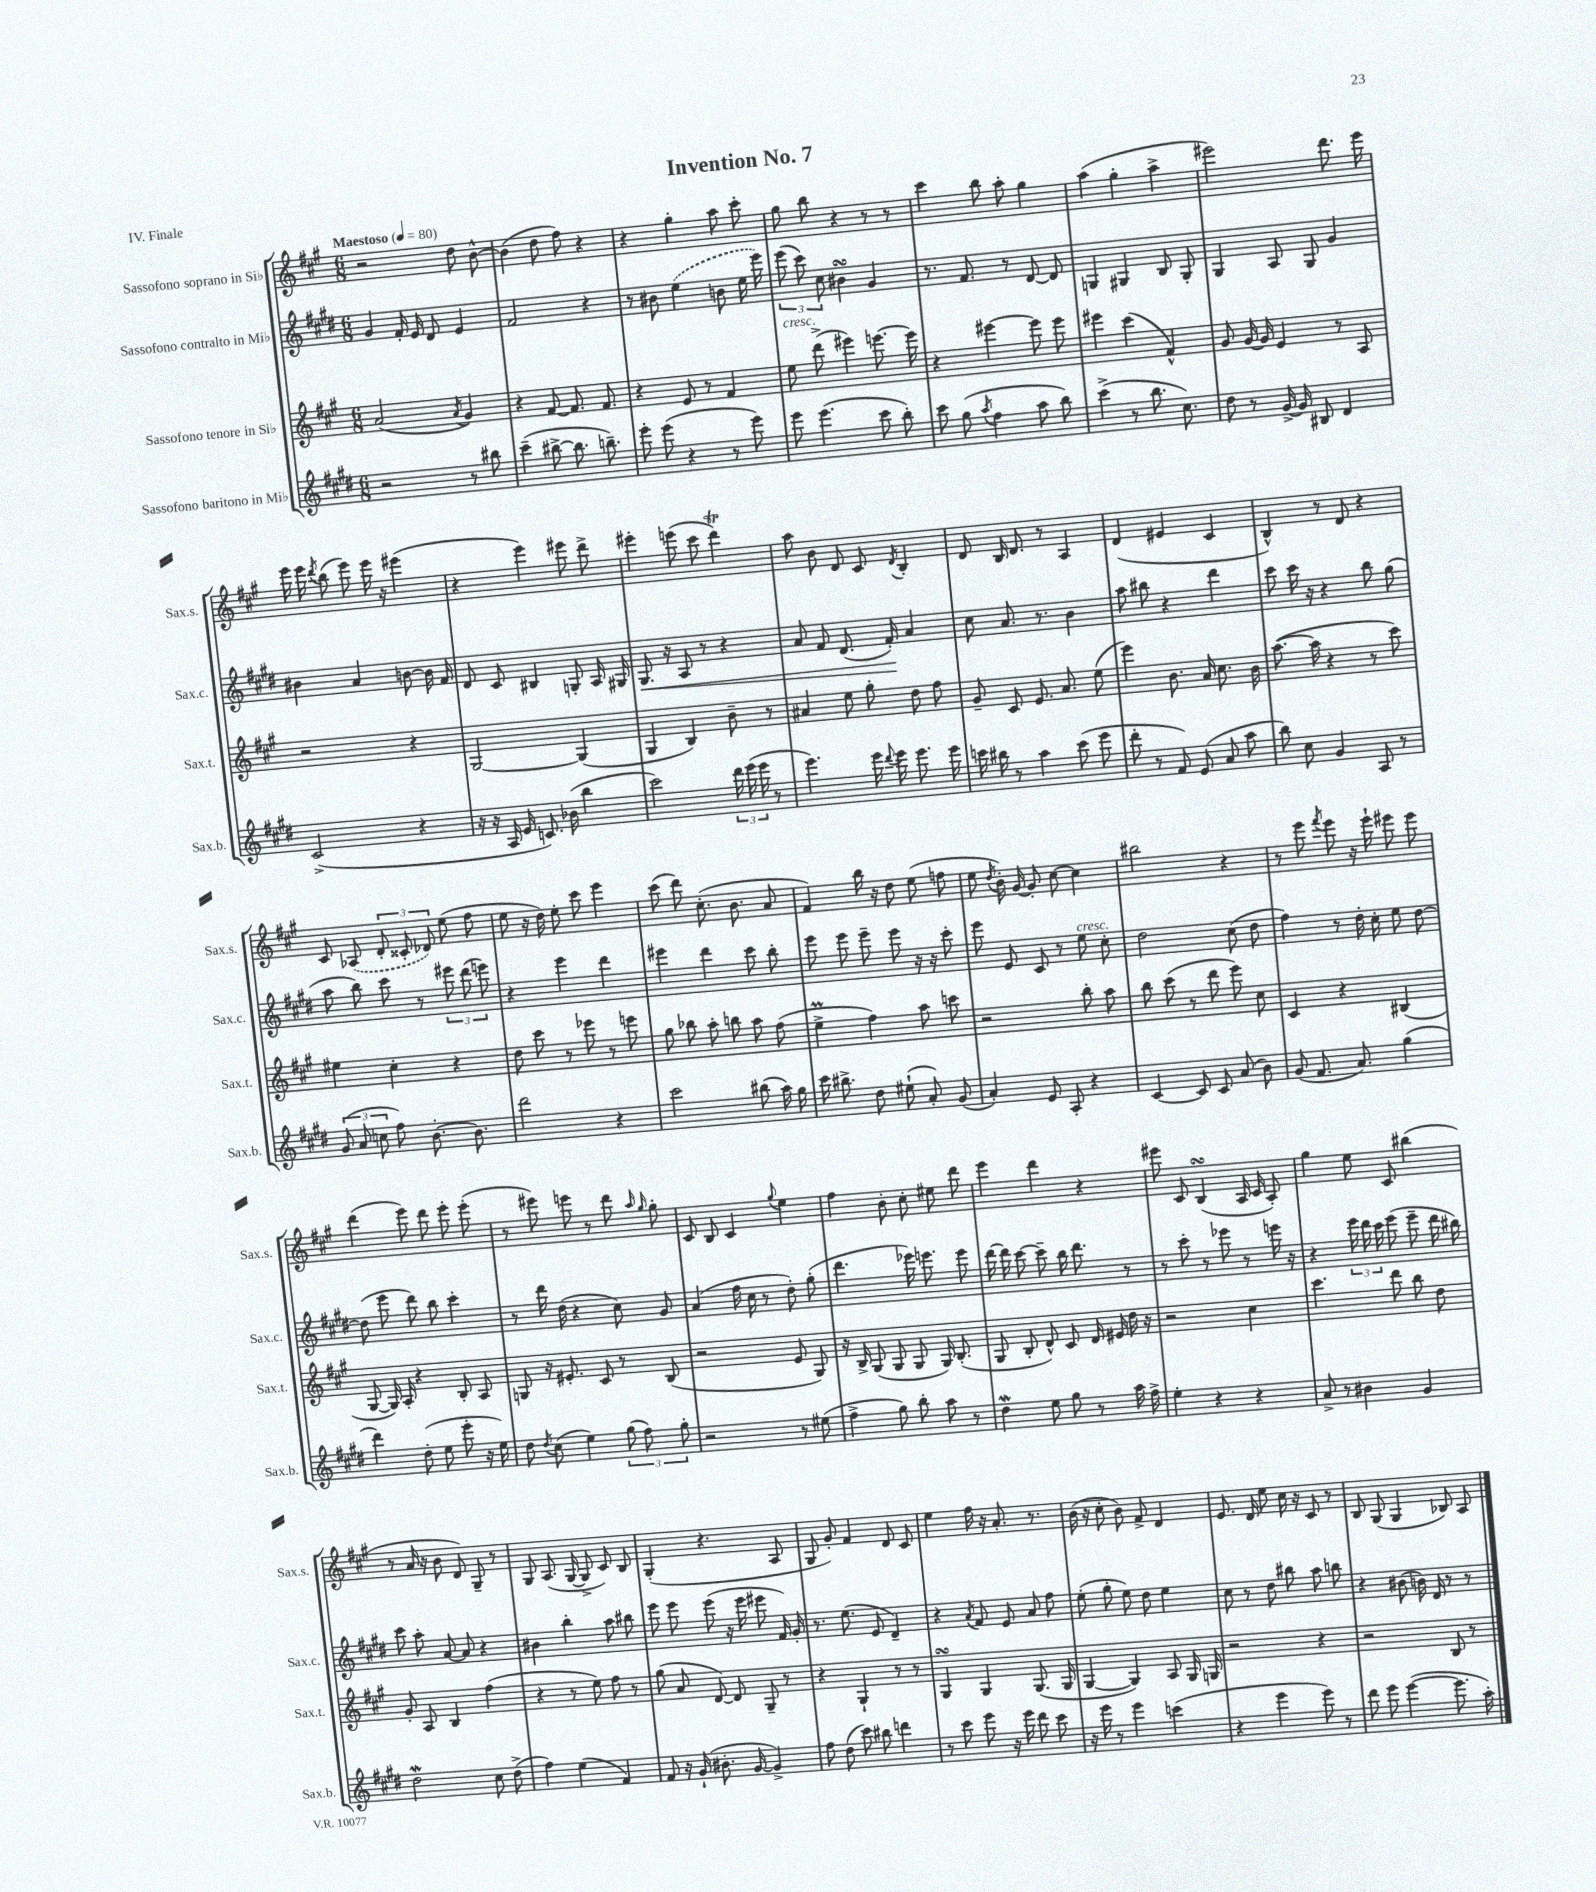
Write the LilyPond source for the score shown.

\header { title = "Invention No. 7" piece = "IV. Finale" }
<<
\new StaffGroup <<
\new Staff = "s0" \with { instrumentName = "Sassofono soprano in Sib" shortInstrumentName = "Sax.s." } {
    \clef treble \key a \major \numericTimeSignature \time 6/8 \tempo "Maestoso" 4 = 80
    \autoBeamOff r2 d''8 b'8~-^ |
    b'4( d''8 fis''8) r4 |
    r4 gis''4-. a''8 cis'''8-. |
    gis''8 b''8 r4 r8 r8 |
    cis'''4 b''8 a''8-. gis''4 |
    a''4( gis''4-. a''4-> |
    eis'''2) d'''8. eis'''16 |
    e'''16 e'''16 \acciaccatura { d'''8 } b''8( e'''8) e'''16 r16 eis'''4( |
    r4 e'''4) eis'''8 d'''8-> |
    eis'''4-. e'''8( cis'''8 d'''4\trill) |
    a''8 b'8 d'8 cis'8 \acciaccatura { d'8 } b4-. |
    d'8 b16 d'8. r8 a4 |
    d'4( eis'4 cis'4 |
    b4-^) r8 d'8 r4 |
    cis'8 \once \slurDashed aes8( \tuplet 3/2 { d'8-. cisis'8-. des'8) } e''8( fis''8 |
    e''8 r16 d''16) e''8-. cis'''8 e'''4 |
    cis'''8( d'''8) cis''8.-.( b'8. a'8 |
    fis'4) b''16 r16 d''8 e''8( f''8 |
    e''8 \acciaccatura { d''8 } b'16-.) gis'16~ gis'8-. cis''8~ cis''4 |
    bis''2 r4 |
    r8 e'''8 \acciaccatura { fis'''8 } e'''8 r16 e'''16-! eis'''8 eis'''8 |
    d'''4( e'''8) d'''8 e'''8-. e'''8-.( |
    r8 eis'''8) e'''8 r8 d'''8 \grace { a''16 gis''16 } gis''8-. |
    cis'8 b8 cis'4 \appoggiatura { gis''8 } e''4 |
    fis''4 b'8-. cis''8-. eis''8 d'''8 |
    e'''4 d'''4 r4 |
    eis'''8 cis'8 b4\turn( a16 cis'16 a8-.) |
    gis''4 e''8 cis'8 bis''4( |
    r8 a'16 r16 b'8 d'8) gis8-- r8 |
    gis8 a8.( gis16~ gis8-> cis'8) b8 |
    gis4-.( r4. a8 |
    gis8 gis'8-.) fis'4 d'8 cis'8 |
    e''4 fis''16 r16 a'8.-. r8. |
    b'16( r16 cis''8-. b'8) fis'8-> d'4 |
    e'8. d'16 e''8 cis''16 r16 cis'8 r8 |
    b8 gis8( gis4 bes8) a8 \bar "|." |
}
\new Staff = "s1" \with { instrumentName = "Sassofono contralto in Mib" shortInstrumentName = "Sax.c." } {
    \clef treble \key e \major \numericTimeSignature \time 6/8
    \autoBeamOff gis'4 fis'16-. e'16 dis'8 e'4 |
    fis'2 r4 |
    r8 bis'8 \once \slurDashed e''4( b'8 e''16 e'''16) |
    \tuplet 3/2 { e'''8( cis'''8) cis''8 } bis'4\turn gis'4 |
    r8. fis'8. r8 dis'8~ dis'8 |
    g4 gis4 b8 gis8-. |
    gis4 a8 gis8 gis'4 |
    bis'4 a'4 b'8~ b'16 fis'16 |
    dis'8 cis'8 bis4 g8-. a16 gis16 |
    gis8.\< r16 a8 r8 r4 |
    a'8 fis'8 dis'8.( fis'16-.\!) a'4 |
    cis''8 a'8. r8. b'4 |
    a''8 bis''8 r4 dis'''4 |
    cis'''8 cis'''16 r16 r4 b''8 gis''8( |
    a''8 b''8) cis'''8 r8 \tuplet 3/2 { eis'''8 dis'''8( e'''8) } |
    r4 e'''4 dis'''4 |
    eis'''4 dis'''4 cis'''8 b''8-. |
    e'''8 e'''8 e'''8-- e'''8 r16 r16 cis'''8-. |
    e'''8 e'8 cis'8 r8 e''8^\markup { \italic "cresc." } cis''8-. |
    dis''2 cis''8( dis''8 |
    fis''4) r8 dis''16-. cis''16-. e''8 dis''8~ |
    dis''8( e'''8 dis'''8) b''8 cis'''4-. |
    r8 dis'''16 dis''16( r4 cis''8) gis'8 |
    a'4( fis''16 cis''16 r8 dis''8-.) gis''8-.( |
    dis'''4. ees'''16) e'''8. e'''8 |
    dis'''16~ dis'''16 cis'''8~ cis'''8-- b''16 dis'''8. r8 |
    r8 cis'''8-. r8 ees'''8 r8 e'''16 r16 |
    r4 \tuplet 3/2 { e'''16 dis'''16 cis'''16 } e'''8( e'''8-- dis'''16 bis''16) |
    cis'''8 a''8-. a'8~ a'8 r4 |
    bis'4 b''4-. a''8 bis''8 |
    e'''8 e'''8 e'''8( r16 e'''16 eis'''8 fis'16) gis'16-. |
    r8. e''8.( e'8 dis'4--) |
    r4 \acciaccatura { a'8 } fis'8 e'8 a'8 fis''8 |
    e''8-.( gis''8-. e''8) dis''8 e''4 |
    cis''8 r8 dis''8 bis''8 a''8 b''8 |
    r4 bis'8( b'16) dis'16 r8 r8 \bar "|." |
}
\new Staff = "s2" \with { instrumentName = "Sassofono tenore in Sib" shortInstrumentName = "Sax.t." } {
    \clef treble \key a \major \numericTimeSignature \time 6/8
    \autoBeamOff a'2( \acciaccatura { a'8 } gis'4) |
    r4 fis'8~ fis'8. fis'8. |
    r4 e'8 r8 fis'4 |
    e''8^\markup { \italic "cresc." } d'''8->( eis'''4) e'''8.~ e'''16 |
    r4 eis'''4~ eis'''8 eis'''8 |
    eis'''4 cis'''4( fis'4-^) |
    gis'8 gis'16~ gis'16 e'4 r8 a8 |
    r2 r4 |
    gis2~ gis4( |
    gis4 b4) b'8-- r8 |
    ais'4 e''8 gis''8-. d''8 fis''8 |
    gis'8-- cis'8 e'8. a'8. e''8( |
    e'''4) b'8. a'16 cis''8. b'16 |
    a''8.~( a''16 r4 r8 cis'''8) |
    eis''4 cis''4-. r4 |
    d''8 cis'''8 r8 ees'''8 r8 e'''8 |
    gis''8 bes''8 a''8-. b''8 a''8 fis''8( |
    e''4->\prall fis''4) a''8 c'''8 |
    r2 b''8-. a''8 |
    b''8 cis'''8( r8 d'''8 e'''8) cis''8 |
    cis'4 r4 bis4( |
    gis8~ gis16) a16-. r4 b8-. a8 |
    g8 r16 eis'8.-. cis'8 r8 b8( |
    r2 e'8 gis8) |
    r16 b16-> gis8( gis8 gis8 gis16) b8.-.( |
    gis8 b8-. d'8-^) cis'8 d'16 eis'16 d''16 r16 |
    r2 cis''4 |
    cis'''4. d'''8 b''8 d''8 |
    gis'8-. a8 b4 fis''4( |
    r4 r8 e''8) fis''8 r8 |
    gis''8( a'8 d'8~) d'8 gis8-- r8 |
    r4 gis4-! r8 r8 |
    gis4\turn gis4 gis8.( gis16 |
    gis4~ gis4) a8 gis16 g16 |
    r2 r4 |
    r2 b8 r8 \bar "|." |
}
\new Staff = "s3" \with { instrumentName = "Sassofono baritono in Mib" shortInstrumentName = "Sax.b." } {
    \clef treble \key e \major \numericTimeSignature \time 6/8
    \autoBeamOff r2 r8 bis''8 |
    cis'''4--( bis''8~-> bis''8. b''8.--) |
    e'''8-. e'''8( r4 r8 e'''8) |
    e'''8 e'''4.( cis'''8 b''8-.) |
    cis'''8 gis''8( \acciaccatura { a''8 } fis''4 a''8 b''8) |
    cis'''4->( r8 b''8. cis''8.) |
    dis''8 r8 gis'16~-> gis'16 bis8 dis'4 |
    cis'2->( r4 |
    r16 r16 a16 e'16 c'8.) bes'16( b''4 |
    cis'''2) \tuplet 3/2 { dis'''16 e'''16( e'''16 } r8 |
    e'''4.) e'''16 \appoggiatura { dis'''8 } e'''16 e'''8. e'''16 |
    c'''16 bis''16 r8 a''4 c'''8( e'''8 |
    dis'''8-. r8 fis'8) e'8( a'8 a''8 |
    b''8) cis''8 gis'4 a8 r8 |
    \tuplet 3/2 { gis'8( a'8 c''8 } fis''8) b'8.~-. b'8. |
    dis'''2 r4 |
    cis'''2 bis''8( a''16) gis''16 |
    cis'''16 bis''8.-> dis''8 eis''8-!( a'8-.) gis'8( |
    a'4-.) e'8 a8-. r4 |
    cis'4~ cis'8 cis'8 a'8( b'8) |
    gis'8( fis'8. a'8.) gis''4( |
    dis'''4) dis''8-.( e''8 e'''8-. r16 e''16) |
    dis''8 \acciaccatura { dis''8 } cis''8( e''4) \tuplet 3/2 { gis''8( fis''8) gis''8-. } |
    r2 r8 eis''8( |
    fis''4-> gis''8) b''8-. a''8 r8 |
    dis''4\mordent e''8 gis''8 r8 a''16 fis''16-> |
    e''4-. r4 r4 |
    a'8-> r8 bis'4 gis'4 |
    dis''2\mordent cis''8 dis''8->( |
    fis''4) e''4( fis'4) |
    fis'8 r16 gis'16-!( bis'8.-. gis'16~ gis'4->) |
    fis''8 dis''8( cis'''8) bis''8 d'''4 |
    r8 cis'''8 e'''8 r16 e'''16 dis'''8 cis'''8 |
    r16 e'''16 r8 e'''4 c'''4( |
    r4 e'''4 e'''8) r8 |
    dis'''8 e'''8 e'''4~( e'''8. a''16-.) \bar "|." |
}
>>
>>
\layout { \context { \Score \remove "Bar_number_engraver" } }
